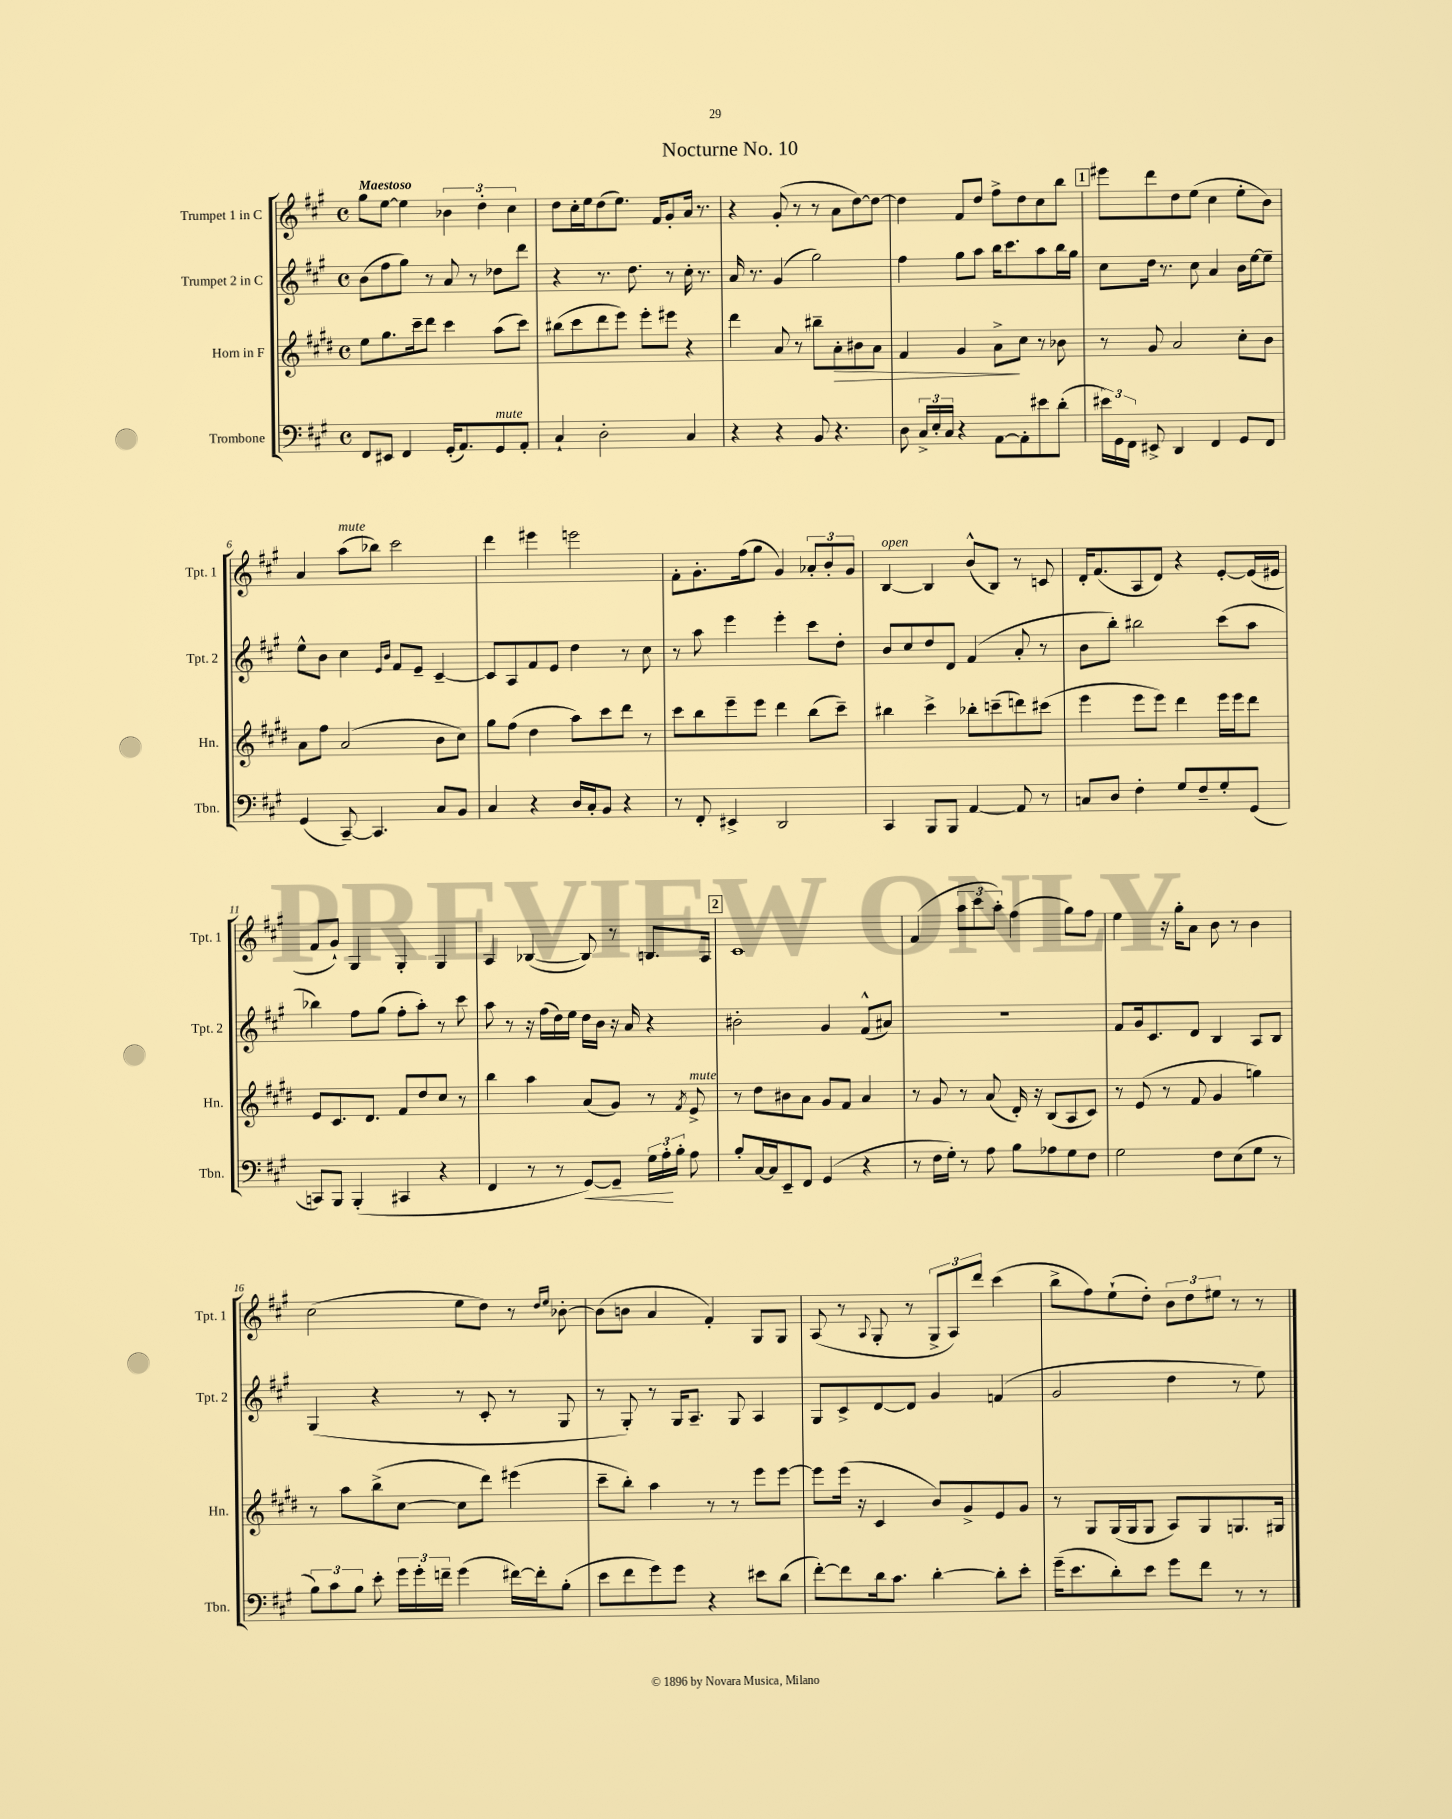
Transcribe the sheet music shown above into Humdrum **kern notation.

**kern	**kern	**kern	**kern
*staff4	*staff3	*staff2	*staff1
*clefF4	*clefG2	*clefG2	*clefG2
*k[f#c#g#]	*k[f#c#g#d#]	*k[f#c#g#]	*k[f#c#g#]
*M4/4	*M4/4	*M4/4	*M4/4
*met(c)	*met(c)	*met(c)	*met(c)
8FF#	8ee	(8b	8gg#
8EE#	8.gg#	8ff#	[8ee
4FF#	.	8gg#)	4ee]
.	16ccc#~	.	.
.	8ddd#	8r	.
(16GG#'	4ccc#	8a	6b-
8.AA)	.	.	.
.	.	8r	.
.	.	.	6dd'
8GG#	(8aa	8dd-	.
.	.	.	6cc#
8AA'	8ccc#)	8ddd	.
=	=	=	=
4C#`	(8bb#	4r	8dd
.	8ccc#	.	16cc#'
.	.	.	16ee
2D'	8ddd#	8.r	(8dd
.	8eee)	.	8.ee)
.	.	8.dd	.
.	8eee'	.	.
.	.	.	16f#
.	8eee#	8r	8g#'
4C#	4r	16cc#'	16a
.	.	8.r	8.r
=	=	=	=
4r	4ddd#	16a	4r
.	.	8.r	.
4r	8a	(4g#	(8g#'
.	8r	.	8r
8BB	8bb#~	2gg#)	8r
4.r	8a'	.	8a
.	8b#	.	[8dd)
.	8a	.	8dd_
=	=	=	=
8D	4f#	4ff#	4dd]
24C#^	.	.	.
24E'	.	.	.
24C#	.	.	.
4r	4g#	8gg#	8f#
.	.	8aa	8dd
[8AA	8a^	16bb	8ff#^
.	.	8.ccc#	.
8AA']	8cc#	.	8dd
8e#	8r	8aa	8cc#
(8d'	8b-	16bb	8bb
.	.	16gg#	.
=	=	=	=
24e#)	8r	8cc#	8eee#
24GG#	.	.	.
24FF#	.	.	.
8EE#^	8g#	16dd	8ddd
.	.	8.r	.
4DD	2a	.	8dd
.	.	8cc#	(8ee
4FF#	.	4a	4cc#
8GG#	8cc#'	16b	8ee'
.	.	[16ee	.
8FF#	8b	8ee~]	8b)
=	=	=	=
(4GG#	8a	8ee^^	4a
.	8ff#	8b	.
[8CC#~)	(2a	4cc#	(8aa
4.CC#]	.	.	8bb-)
.	.	16qqe	.
.	.	16qqb	.
.	.	8f#	2ccc#
.	.	8e~	.
8C#	8b	[4c#~	.
8BB	8cc#)	.	.
=	=	=	=
4C#	8gg#	8c#]	4ddd
.	(8ff#	8A	.
4r	4dd#	8f#	4eee#
.	.	8e	.
16D	8aa)	4dd	2eee
16C#'	.	.	.
8BB	8ccc#	.	.
4r	8ddd#	8r	.
.	8r	8cc#	.
=	=	=	=
8r	8ccc#	8r	8f#'
8FF#'	8bb	8aa	8.g#'
4EE#^	8eee~	4eee	.
.	.	.	(16ff#
.	8eee	.	8gg#
2DD	4ddd#	4eee'	4g#)
.	(8bb	8ccc#	12a-'
.	.	.	12b'
.	8ccc#~)	8dd'	.
.	.	.	12g#
=	=	=	=
4CC#	4bb#	8b	[4B
.	.	8cc#	.
8BBB	4ccc#^	8dd	4B]
8BBB	.	8d	.
[4AA	8bb-'	(4f#	(8b^^
.	(8ccc~	.	8B)
8AA]	8ddd)	8a'	8r
8r	(8ccc#	8r	8c
=	=	=	=
8C	4eee	8b	16d'
.	.	.	(8.f#
8D	.	8bb')	.
4F#'	8eee	2bb#	8A
.	8eee)	.	8d)
8G#	4ddd#	.	4r
8F#~	.	.	.
8G#'	16eee	(8ccc#	[8e'
.	16eee	.	.
(8GG#	8ddd#	8aa	(16e]
.	.	.	16e#
=	=	=	=
8CC)	8e	4bb-)	8f#
8BBB	8.c#	.	8g#`)
(4BBB'	.	8ff#	4G#
.	8.d#	.	.
.	.	(8gg#	.
4CC#	8f#	8ff#'	4G#'
.	8dd#	8aa')	.
4r	8cc#	8r	4G#
.	8r	8ccc#	.
=	=	=	=
4FF#	4bb	8aa	4A
.	.	8r	.
8r	4aa	16r	([4B-
.	.	(16ff#	.
8r	.	16dd)	.
.	.	16ee	.
[8GG#)	(8a	16dd	8B-])
.	.	16b	.
8GG#~]	8g#)	16r	8r
.	.	16a	.
24G#	8r	4r	8.B
24A'	.	.	.
24B'	.	.	.
.	8qf#	.	.
8A	8e^	.	.
.	.	.	16A
=	=	=	=
8B'	8r	2b#'	1c#
[16C#	8dd#	.	.
16C#]	.	.	.
8EE~	8b#	.	.
8FF#	8a	.	.
(4GG#	8g#	4g#	.
.	8f#	.	.
4r	4a	(8f#^^	.
.	.	8a#)	.
=	=	=	=
8r	8r	1r	(4f#
16F#	8g#	.	.
16G#')	.	.	.
8r	8r	.	12aa
.	.	.	12ccc#
8A	(8a	.	.
.	.	.	12aa')
8B	16d#')	.	(4ff#
.	16r	.	.
8A-	(8B	.	.
8G#	8A	.	8gg#)
8F#	8c#)	.	8ff#
=	=	=	=
2G#	8r	8f#	4ee
.	(8e	16g#	.
.	.	8.c#	.
.	8r	.	16r
.	.	.	16gg#'
.	8f#	8d	8a
8F#	4g#	4B	8b
(8E	.	.	8r
8G#	4gg)	8A	4b
8r	.	8B	.
=	=	=	=
12B)	8r	(4G#	(2cc#
12c#	.	.	.
.	8aa	.	.
12B	.	.	.
8e'	(8bb^	4r	.
24g#	[8cc#	.	.
24g#'	.	.	.
24f~	.	.	.
(4g#	8cc#]	8r	8ee
.	8ddd#)	8c#'	8dd)
[16f#)	(4eee#	8r	8r
16f#']	.	.	.
.	.	.	16qqdd
.	.	.	16qqee
(8B'	.	8G#	[8b-'
=	=	=	=
8e	8ccc#~	8r	(8b-]
8f#	8bb')	8G#')	8b
8g#)	4aa	8r	4a
8g#	.	16G#	.
.	.	8.A~	.
4r	8r	.	4f#')
.	8r	8G#	.
8e#	8eee	4A	8G#
(8d	[8eee	.	8G#
=	=	=	=
[8f#')	8eee]	8G#	(8A
8f#]	(16eee	8c#^	8r
.	16r	.	.
.	.	.	8qqA
16d	4c#	[8d	8G#'
8.c#	.	.	.
.	.	8d]	8r
[4d'	8b)	4g#	12G#^
.	.	.	12A)
.	8g#^	.	.
.	.	.	12ddd
8d']	8e	(4f	(4ccc#
8e'	8g#	.	.
=	=	=	=
(16g#~	8r	2g#	8bb^
8.e	.	.	.
.	8G#	.	8ff#)
8d')	(16G#	.	(8ee`
.	16G#	.	.
8e	8G#	.	8dd')
8g#	8A)	4dd	12b
.	.	.	12dd
8f#	8G#	.	.
.	.	.	12ee#
8r	8.G	8r	8r
8r	.	8ee)	8r
.	16G#	.	.
==	==	==	==
*-	*-	*-	*-
